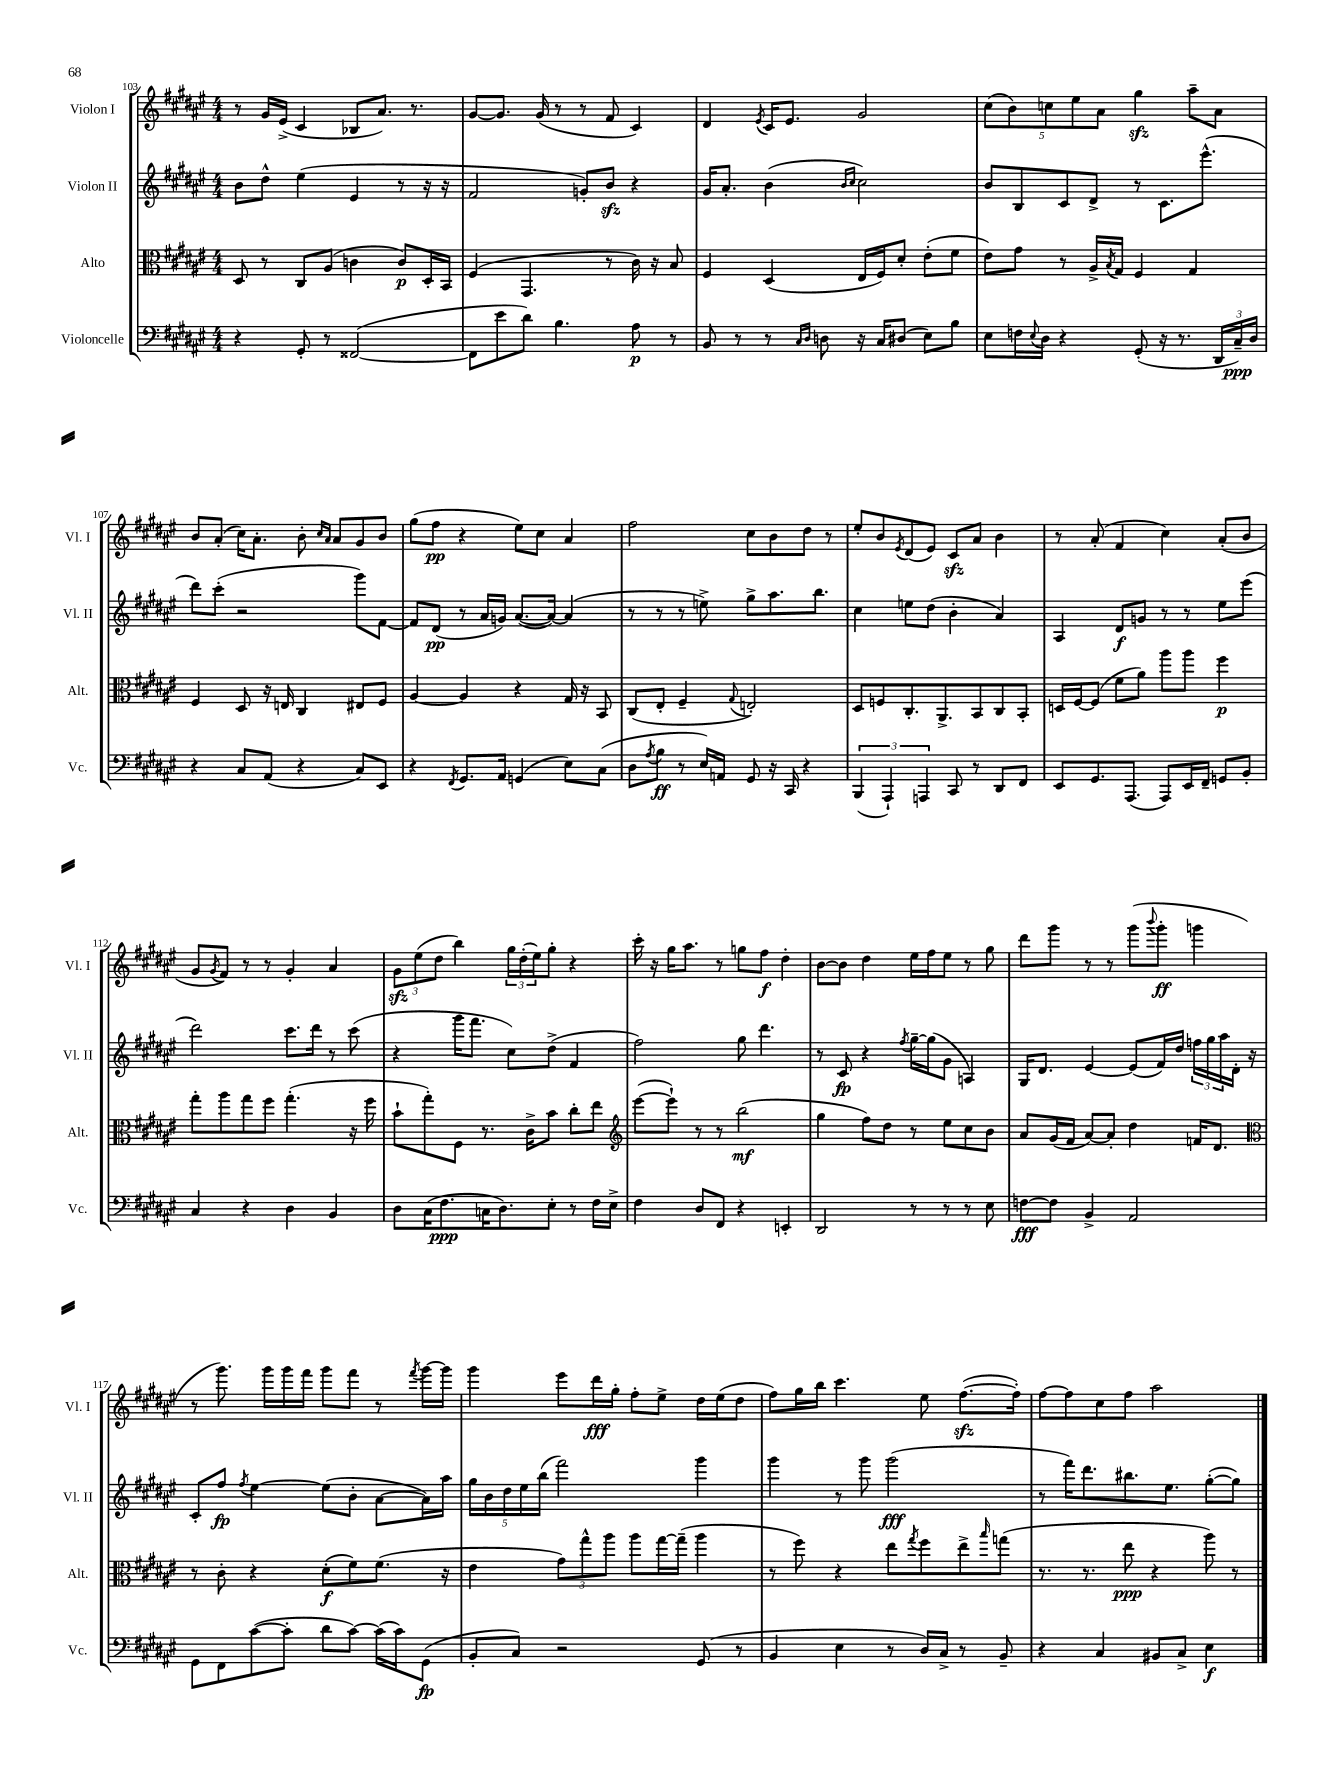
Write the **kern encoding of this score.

**kern	**kern	**kern	**kern
*staff4	*staff3	*staff2	*staff1
*clefF4	*clefC3	*clefG2	*clefG2
*k[f#c#g#d#a#e#]	*k[f#c#g#d#a#e#]	*k[f#c#g#d#a#e#]	*k[f#c#g#d#a#e#]
*M4/4	*M4/4	*M4/4	*M4/4
4r	8D#	8b	8r
.	8r	8dd#^^	16g#
.	.	.	(16e#^
8GG#'	8C#	(4ee#	4c#
8r	(8A#	.	.
([2FF##	4c	4e#	8B-
.	.	.	8.a#)
.	8c)	8r	.
.	.	.	8.r
.	16D#'	16r	.
.	16BB	16r	.
=	=	=	=
8FF##]	(4F#	2f#	[8g#
8e#	.	.	8.g#]
8d#)	4.GG#	.	.
.	.	.	(16g#
4.B	.	.	8r
.	.	8g')	8r
.	8r	8b	8f#
8A#	16c#)	4r	4c#)
.	16r	.	.
8r	8B	.	.
=	=	=	=
8BB	4F#	16g#	4d#
.	.	8.a#'	.
8r	.	.	.
.	.	.	8qe#
8r	(4D#	(4b	16c#
.	.	.	8.e#
16qqC#	.	.	.
16qqD#	.	.	.
8D	.	.	.
.	.	16qqb	.
.	.	16qqcc#	.
16r	16E#	2cc#)	2g#
16C#	16F#)	.	.
(8D#	8d#'	.	.
8E#)	(8e#'	.	.
8B	8f#	.	.
=	=	=	=
8E#	8e#)	8b	(10cc#
.	.	.	10b)
16F	8g#	8B	.
8qqE#	.	.	.
16D#	.	.	.
.	.	.	10cc
4r	8r	8c#	.
.	.	.	10ee#
.	16A#^	8d#^	.
.	.	.	10a#
.	8qB	.	.
.	16G#	.	.
(8GG#'	4F#	8r	4gg#
16r	.	8.c#	.
8.r	.	.	.
.	4G#	.	8aa#~
.	.	(8.eee#^^	.
24DD#	.	.	8a#
24C#~)	.	.	.
24D#	.	.	.
=	=	=	=
4r	4F#	8ddd#)	8b
.	.	(8ccc#'	(8a#'
8C#	8D#	2r	16cc#)
.	.	.	8.a#'
(8AA#	16r	.	.
.	16E	.	.
4r	4C#	.	8b'
.	.	.	16qqcc#
.	.	.	16qqa#
.	.	.	8a#
8C#)	8E#	8ggg#)	8g#
8EE#	8F#	[8f#	8b
=	=	=	=
4r	[4A#	8f#]	(8gg#
.	.	(8d#	8ff#
8qFF#	.	.	.
8.GG#	4A#]	8r	4r
.	.	16a#	.
16AA#	.	16g)	.
(4GG	4r	([8.a#	8ee#)
.	.	.	8cc#
.	.	16a#_)	.
8E#)	16G#	(4a#]	4a#
.	16r	.	.
(8C#	8BB	.	.
=	=	=	=
8D#	(8C#	8r	2ff#
8qA#	.	.	.
8B	8E#'	8r	.
8r	4F#~	8r	.
16E#)	.	8ee^)	.
16AA	.	.	.
.	8qqG#	.	.
8GG#	2E')	8gg#^	8cc#
16r	.	8.aa#	8b
16CC#	.	.	.
4r	.	.	8dd#
.	.	8.bb	.
.	.	.	8r
=	=	=	=
(6BBB	8D#	4cc#	8ee#'
.	8F	.	8b
6AAA#`)	.	.	.
.	.	.	8qe#
.	8.C#'	8ee	(8d#
6AAA	.	.	.
.	.	(8dd#	8e#)
.	8.AA#^	.	.
8CC#	.	4b'	8c#
8r	8BB	.	8a#
8DD#	8C#	4a#)	4b
8FF#	8BB'	.	.
=	=	=	=
8EE#	16D	4A#	8r
.	[16F#	.	.
8.GG#	(8F#]	.	(8a#'
.	8f#	8d#	4f#
(8.AAA#	.	.	.
.	8a#)	8g	.
8AAA#)	8aa#	8r	4cc#)
16EE#	8aa#	8r	.
16FF#~	.	.	.
8GG	4ff#	8ee#	(8a#'
8BB'	.	(8eee#	8b
=	=	=	=
4C#	8gg#'	2ddd#)	8g#
.	.	.	8qg#
.	8aa#	.	8f#)
4r	8gg#	.	8r
.	8ff#	.	8r
4D#	(4.gg#'	8.ccc#	4g#'
.	.	16ddd#	.
4BB	.	8r	4a#
.	16r	(8ccc#	.
.	16ff#	.	.
=	=	=	=
8D#	8b`	4r	12g#
.	.	.	(12ee#
(16C#	8gg#')	.	.
.	.	.	12dd#
8.F#	.	.	.
.	8F#	16ggg#	4bb)
.	.	8.fff#	.
16C	8.r	.	.
8.D#)	.	.	.
.	.	8cc#)	24gg#
.	.	.	(24dd#'
.	16c#^	.	.
.	.	.	24ee#)
8E#'	8b	(8dd#^	8gg#'
8r	8cc#'	4f#	4r
16F#	8ee#	.	.
16E#^	.	.	.
=	=	=	=
*	*clefG2	*	*
4F#	([8eee#	2ff#)	16ccc#'
.	.	.	16r
.	8eee#`])	.	16gg#
.	.	.	8.aa#
8D#	8r	.	.
8FF#	8r	.	8r
4r	(2bb	8gg#	8gg
.	.	4.ddd#	8ff#
4EE'	.	.	4dd#'
=	=	=	=
2DD#	4gg#	8r	[8b
.	.	8c#	8b]
.	8ff#)	4r	4dd#
.	8dd#	.	.
.	.	8qff#	.
8r	8r	[16gg#~	16ee#
.	.	(16gg#]	16ff#
8r	8ee#	8g#	8ee#
8r	8cc#	4A)	8r
8E#	8b	.	8gg#
=	=	=	=
[8F	8a#	16G#	8ddd#
.	.	8.d#	.
8F]	(16g#	.	8ggg#
.	16f#	.	.
4BB^	[8a#)	[4e#	8r
.	8a#']	.	8r
2AA#	4dd#	(8e#]	(8ggg#
.	.	.	8qqbbb
.	.	16f#)	8ggg#'
.	.	16dd#	.
.	16f	24ff	4ggg
.	.	24gg#	.
.	8.d#	.	.
.	.	24aa#	.
.	.	16d#'	.
.	.	16r	.
=	=	=	=
*	*clefC3	*	*
8GG#	8r	8c#'	8r
8FF#	8c#'	8ff#	8.ggg#)
.	.	8qff#	.
([8c#	4r	[4ee#	.
.	.	.	16ggg#
8c#']	.	.	16ggg#
.	.	.	16fff#
8d#	(8d#'	(8ee#]	8ggg#
[8c#)	8f#)	8b'	8fff#
(16c#]	(8.f#	[8a#	8r
16c#)	.	.	.
.	.	.	8qfff#
(8GG#	.	16a#])	[16ggg#
.	16r	16aa#	16ggg#]
=	=	=	=
8BB'	4e#	20gg#	4ggg#
.	.	20b	.
.	.	20dd#	.
8C#)	.	.	.
.	.	20ee#	.
.	.	(20bb	.
2r	12g#)	2fff#)	8eee#
.	12gg#^^	.	.
.	.	.	16ddd#
.	12aa#	.	.
.	.	.	16gg#'
.	8aa#	.	8ff#'
.	[16gg#	.	8ee#^
.	(16gg#~]	.	.
(8GG#	4aa#	4ggg#	16dd#
.	.	.	(16ee#
8r	.	.	8dd#
=	=	=	=
4BB	8r	4ggg#	8ff#)
.	8ff#)	.	16gg#
.	.	.	16bb
4E#	4r	8r	4.ccc#
.	.	8ggg#	.
8r	8ee#	(2ggg#	.
.	8qgg#	.	.
16D#)	8ff#	.	8ee#
16C#^	.	.	.
8r	8ee#^	.	([8.ff#
.	16qqbb	.	.
8BB~	(8gg	.	.
.	.	.	16ff#'])
=	=	=	=
4r	8.r	8r	[8ff#
.	.	16fff#)	8ff#]
.	8.r	8.ddd#	.
4C#	.	.	8cc#
.	8ee#	8.bb#	8ff#
8BB#	4r	.	2aa#
.	.	8.ee#	.
8C#^	.	.	.
4E#	8aa#)	([8gg#'	.
.	8r	8gg#])	.
==	==	==	==
*-	*-	*-	*-
